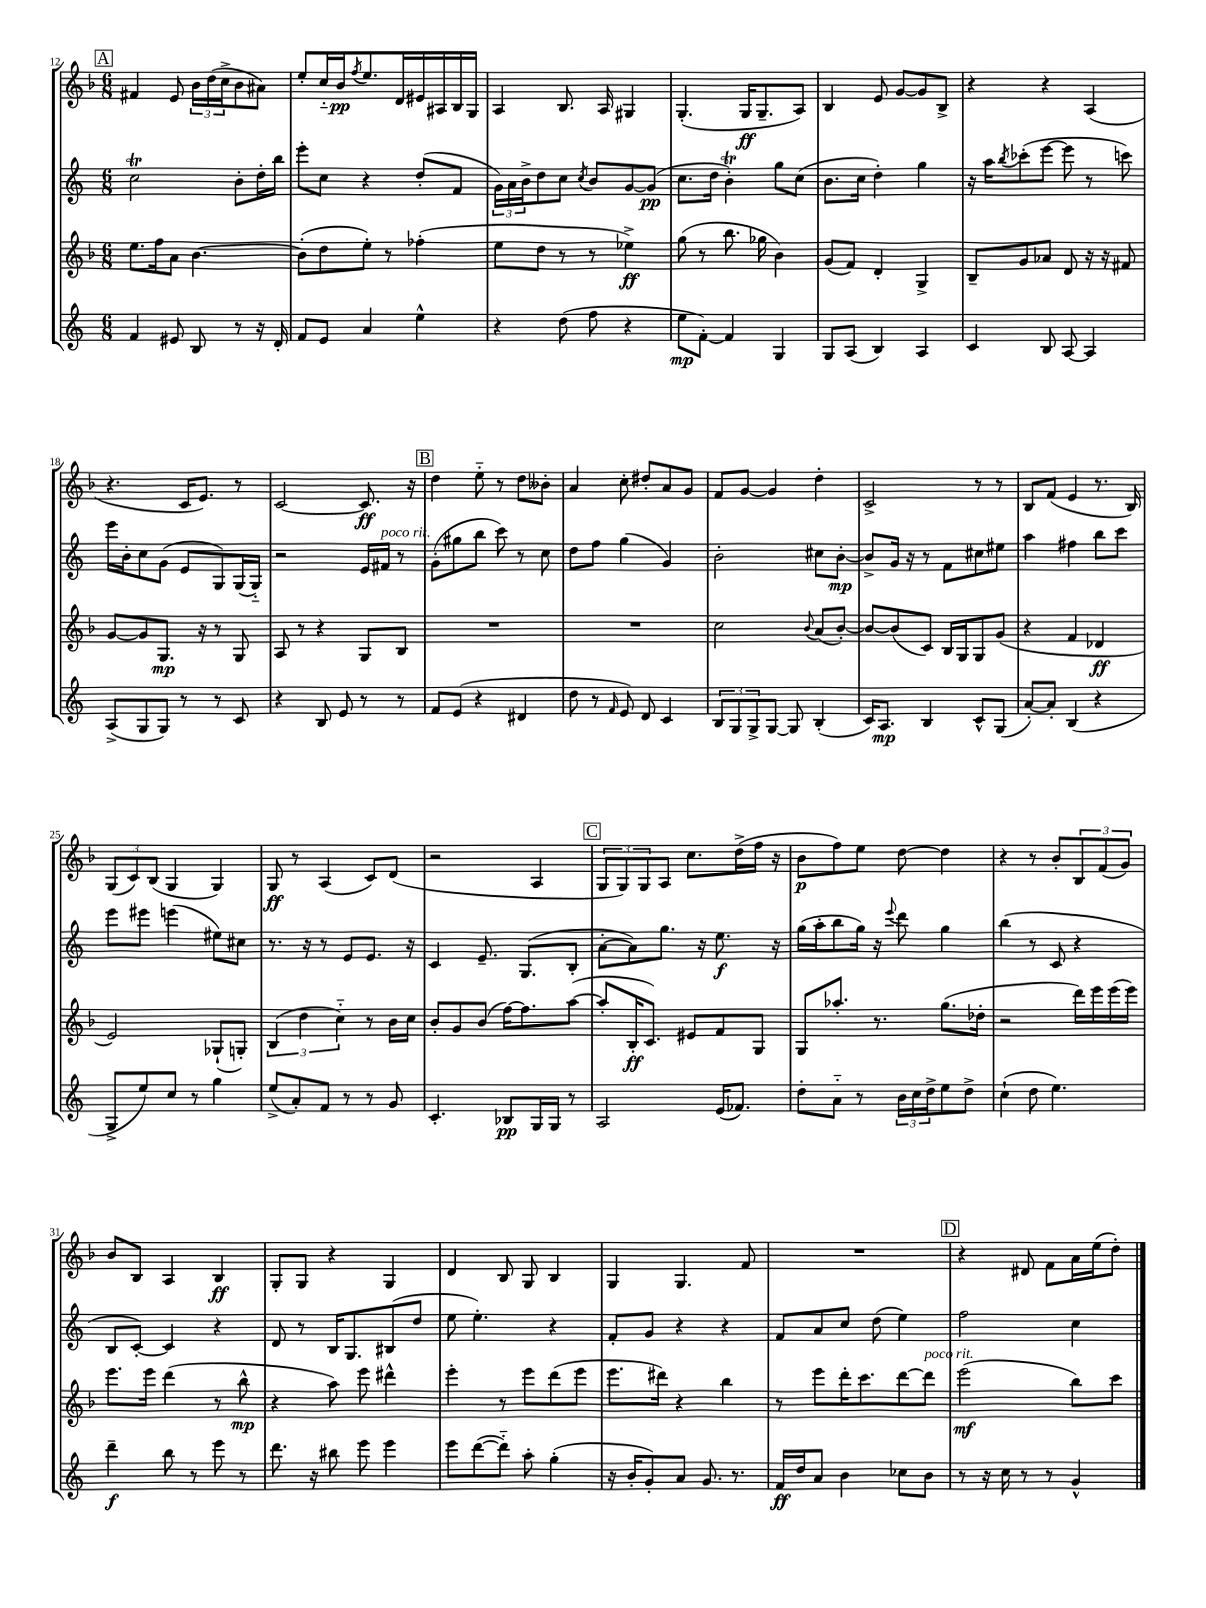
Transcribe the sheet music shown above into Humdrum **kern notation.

**kern	**kern	**kern	**kern
*staff4	*staff3	*staff2	*staff1
*clefG2	*clefG2	*clefG2	*clefG2
*k[]	*k[b-]	*k[]	*k[b-]
*M6/8	*M6/8	*M6/8	*M6/8
4f	8.ee	2cc	4f#
.	16ff	.	.
8e#	8a	.	8e
8B	[4.b-	.	24b-
.	.	.	(24dd
.	.	.	24cc^
8r	.	8b'	8b-
16r	.	16dd'	8a#)
16d'	.	16bb	.
=	=	=	=
8f	(8b-']	8eee'	8ee'
8e	8dd	8cc	16cc'~
.	.	.	16b-
.	.	.	8qff
4a	8ee')	4r	8.ee
.	8r	.	.
.	.	.	16d
4ee^^	(4ff-'	(8dd'	16e#
.	.	.	16A#
.	.	8f	16B-
.	.	.	16G
=	=	=	=
4r	8ee	24g)	4A
.	.	24a	.
.	.	24b^	.
.	8dd	8dd	.
(8dd	8r	8cc	8.B-
.	.	8qcc	.
8ff	8r	8b	.
.	.	.	16A
4r	4ee-^)	[8g	4G#
.	.	(8g]	.
=	=	=	=
8ee	(8gg	8.cc	(4.G'
[8f')	8r	.	.
.	.	16dd	.
4f]	8.bb-	4b')	.
.	.	.	16G
.	16gg-	.	8.G~
4G	4b-)	8gg	.
.	.	(8cc	8A)
=	=	=	=
8G	(8g	8.b	4B-
(8A	8f)	.	.
.	.	16cc	.
4B)	4d'	4dd')	8e
.	.	.	[8g
4A	4G^	4gg	8g]
.	.	.	8B-^
=	=	=	=
4c	8B-~	16r	4r
.	.	16aa	.
.	.	8qbb	.
.	8g	(8ccc-'	.
8B	8a-	[8eee	4r
[8A	8d	8eee]	.
4A]	16r	8r	(4A
.	16r	.	.
.	8f#	8ccc)	.
=	=	=	=
(8A^	[8g	16eee	4.r
.	.	16b'	.
8G	8g]	8cc	.
8G)	8.G	(8g	.
8r	.	8e	16c
.	16r	.	8.e)
8r	8r	8G)	.
8c	8G	(16G	8r
.	.	16G'~)	.
=	=	=	=
4r	8A	2r	[2c
.	8r	.	.
8B	4r	.	.
8e	.	.	.
8r	8G	16e	8.c]
.	.	16f#	.
8r	8B-	8r	.
.	.	.	16r
=	=	=	=
8f	2.r	(8g'	4dd
(8e	.	8gg#	.
4r	.	8bb	8ee'~
.	.	8ccc)	8r
4d#	.	8r	8dd
.	.	8cc	8b--'
=	=	=	=
8dd	2.r	8dd	4a
8r	.	8ff	.
16qqf	.	.	.
8e)	.	(4gg	8cc'
8d	.	.	8dd#'
4c	.	4g)	8a
.	.	.	8g
=	=	=	=
12B	2cc	2b'	8f
12G	.	.	.
.	.	.	[8g
12G^	.	.	.
[8G	.	.	4g]
8G]	.	.	.
.	8qqb-	.	.
(4B'	(8a	8cc#	4dd'
.	[8b-')	[8b'	.
=	=	=	=
16c)	8b-_	8b^]	2c^
8.A	.	.	.
.	(8b-]	16g	.
.	.	16r	.
4B	8c)	8r	.
.	16B-	8f	.
.	16G	.	.
8c^^	8G	8cc#	8r
(8G	(8g	8ee#	8r
=	=	=	=
[8a')	4r	4aa	8B-
8a']	.	.	(8f
(4B	4f	4ff#	4e
4r	4d-	8bb	8.r
.	.	8ccc	.
.	.	.	16B-)
=	=	=	=
8G^	2e)	8eee	(12G
.	.	.	12c)
8ee)	.	8eee#	.
.	.	.	(12B-
8cc	.	(4eee	4G
8r	.	.	.
4gg	(8G-`	8ee#)	4G)
.	8G')	8cc#	.
=	=	=	=
(8ee^	(6B-	8.r	8G
8a')	.	.	8r
.	6dd	.	.
.	.	16r	.
8f	.	8r	(4A
.	6cc'~)	.	.
8r	.	8e	.
8r	8r	8.e	8c)
8g	16b-	.	(8d
.	16cc	16r	.
=	=	=	=
4.c'	8b-'	4c	2r
.	8g	.	.
.	(8b-	8.e~	.
8B-	[16ff)	.	.
.	8.ff]	(8.G	.
16G	.	.	4A
16G	.	.	.
8r	([8aa	8B'	.
=	=	=	=
2A	8aa']	[8a'	12G
.	.	.	12G)
.	16B-'	8a])	.
.	.	.	12G
.	8.c)	.	.
.	.	8.gg	8A
.	8e#	.	8.cc
.	.	16r	.
(16e	8f	8.ee	.
8.f-)	.	.	(16dd^
.	8G	.	16ff
.	.	16r	16r
=	=	=	=
8dd'	8G	(16gg	8b-
.	.	16aa'	.
8a'~	8.aa-'	8bb	8ff)
8r	.	16gg)	8ee
.	8.r	16r	.
.	.	8qqeee	.
24b	.	8ddd	[8dd
24cc	.	.	.
24dd^	.	.	.
8ee	(8.gg	4gg	4dd]
8dd^	.	.	.
.	16dd-'	.	.
=	=	=	=
(4cc`	2r	(4bb	4r
8dd	.	8r	8r
4.ee)	.	8c	8b-'
.	16ddd)	4r	12B-
.	16eee	.	.
.	.	.	(12f
.	(16eee	.	.
.	.	.	12g)
.	16eee)	.	.
=	=	=	=
4ddd~	8.eee	8B	8b-
.	.	[8c')	8B-
.	16eee	.	.
8bb	(4ddd	4c]	4A
8r	.	.	.
8eee	8r	4r	4B-
8r	8bb-^^	.	.
=	=	=	=
8.ddd	4r	8d	8G'
.	.	8r	8G
16r	.	.	.
8bb#	8aa)	16B	4r
.	.	8.G	.
8eee	8eee	.	.
4eee	4ddd#^^	(8B#	4G
.	.	8dd	.
=	=	=	=
8eee	4eee'	8ee	4d
([8ddd	.	4.ee')	.
8ddd'~])	8r	.	8B-
8aa'	8eee	.	8G
(4gg'	(8ddd	4r	4B-
.	8eee	.	.
=	=	=	=
16r	8.eee	8f'	4G
16b'	.	.	.
8g')	.	8g	.
.	16ddd#)	.	.
8a	4r	4r	4.G
8.g	.	.	.
.	4bb-	4r	.
8.r	.	.	.
.	.	.	8f
=	=	=	=
16f	8r	8f	2.r
16dd	.	.	.
8a	8eee	8a	.
4b	16ddd'	8cc	.
.	8.ccc	.	.
.	.	(8dd	.
8cc-	[8ddd	4ee)	.
8b	8ddd]	.	.
=	=	=	=
8r	(2eee	2ff	4r
16r	.	.	.
16cc	.	.	.
8r	.	.	8d#
8r	.	.	8f
4g^^	8bb-)	4cc	16a
.	.	.	(16ee
.	8ccc	.	8dd')
==	==	==	==
*-	*-	*-	*-
